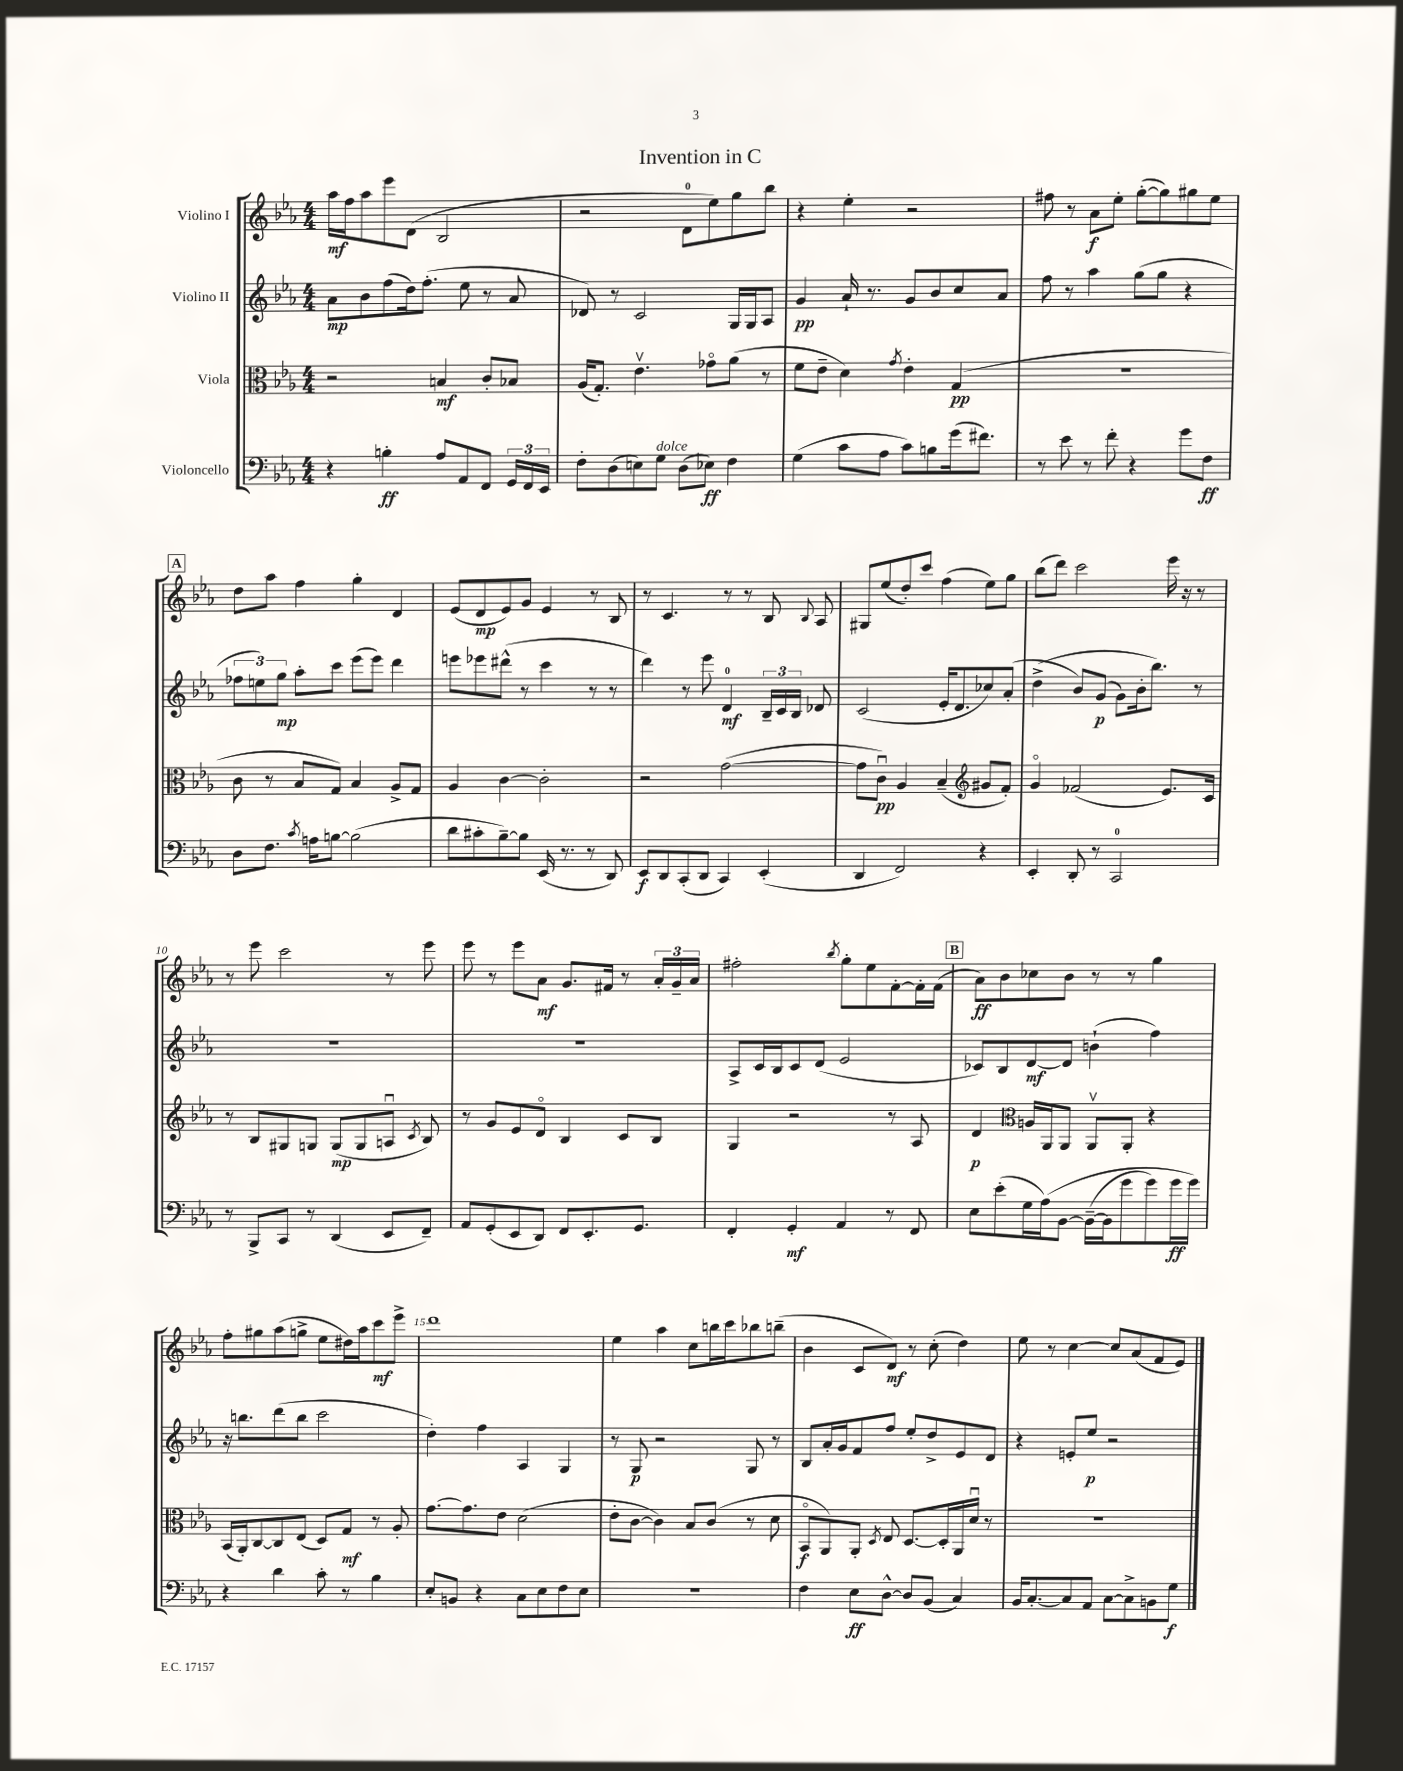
\header { title = "Invention in C" }
<<
\new StaffGroup <<
\new Staff = "s0" \with { instrumentName = "Violino I" } {
    \clef treble \key ees \major \numericTimeSignature \time 4/4
    \autoBeamOff aes''16[\mf f''16 aes''8 ees'''8 d'8]( bes2 |
    r2 d'8[-0 ees''8) g''8 bes''8] |
    r4 ees''4-. r2 |
    fis''8 r8 aes'8[\f ees''8]-. g''8[~-.( g''8) gis''8 ees''8] |
    \mark \markup { \box "A" } d''8[ aes''8] f''4 g''4-. d'4 |
    ees'8[( d'8\mp ees'8) g'8] ees'4 r8 bes8 |
    r8 c'4. r8 r8 bes8 \appoggiatura { bes8 } aes8 |
    gis8[ ees''8( d''8-.) c'''8] f''4( ees''8[) g''8] |
    bes''8[( d'''8]) c'''2 ees'''16 r16 r8 |
    r8 ees'''8 c'''2 r8 ees'''8 |
    ees'''8 r8 ees'''8[ aes'8]\mf g'8.[ fis'16] r8 \tuplet 3/2 { aes'16[-. g'16-- aes'16] } |
    fis''2-. \acciaccatura { bes''8 } g''8[-. ees''8 f'8~-. f'16-. f'16]( |
    \mark \markup { \box "B" } aes'8[\ff) bes'8 ces''8 bes'8] r8 r8 g''4 |
    f''8[-. gis''8 aes''8( g''8]-> ees''8[ dis''16) aes''16 c'''8\mf ees'''8]-> |
    d'''1 |
    ees''4 aes''4 c''8[ b''16 c'''16 bes''8 b''8]--( |
    bes'4 c'8[ d'8]\mf) r8 c''8-.( d''4) |
    ees''8 r8 c''4~ c''8[ aes'8( f'8 ees'8]) \bar "|." |
}
\new Staff = "s1" \with { instrumentName = "Violino II" } {
    \clef treble \key ees \major \numericTimeSignature \time 4/4
    \autoBeamOff aes'8[\mp bes'8 f''8( d''16) f''8.]-.( ees''8 r8 aes'8 |
    des'8) r8 c'2 g16[ g16 aes8] |
    g'4\pp aes'16-! r8. g'8[ bes'8 c''8 aes'8] |
    f''8 r8 aes''4 g''8[( g''8] r4 |
    \mark \markup { \box "A" } \tuplet 3/2 { fes''8[ e''8) g''8]\mp } aes''8[-. c'''8] ees'''8[( ees'''8]) d'''4 |
    e'''8[ ees'''8 dis'''8]-^( r8 c'''4 r8 r8 |
    d'''4) r8 ees'''8 d'4-0\mf \tuplet 3/2 { bes16[-- c'16 bes16] } des'8 |
    c'2( ees'16[-. d'8. ces''8) aes'8]-.( |
    d''4->\( bes'8[) g'8]\p( g'8[) bes'16-. bes''8.]\) r8 |
    R1 |
    R1 |
    aes8[-> c'16 bes16 c'8 d'8]( ees'2 |
    \mark \markup { \box "B" } ces'8[) bes8 d'8~\mf d'8] b'4-!( f''4) |
    r16 b''8.[ d'''8( b''8] c'''2 |
    d''4-.) f''4 aes4 g4 |
    r8 g8\p r2 g8 r8 |
    bes8[ aes'16-. g'16 f'8 f''8] ees''8[-. d''8-> ees'8 d'8] |
    r4 e'8[-. ees''8]\p r2 \bar "|." |
}
\new Staff = "s2" \with { instrumentName = "Viola" } {
    \clef alto \key ees \major \numericTimeSignature \time 4/4
    \autoBeamOff r2 b4\mf c'8[-. bes8] |
    aes16[( g8.]-.) ees'4.\upbow ges'8[\flageolet aes'8]( r8 |
    f'8[ ees'8]-- d'4) \acciaccatura { g'8 } ees'4-. g4\pp( |
    R1 |
    \mark \markup { \box "A" } c'8 r8 bes8[ g8]) bes4 aes8[-> g8] |
    aes4 c'4~ c'2-. |
    r2 g'2~( |
    g'8[ c'8]\downbow\pp) aes4 bes4--( \clef treble gis'8[ f'8]-.) |
    g'4\flageolet fes'2( ees'8.[) c'16] |
    r8 bes8[ gis8 g8] g8[\mp( g8 a8]\downbow \acciaccatura { c'8 } bes8) |
    r8 g'8[ ees'8 d'8]\flageolet bes4 c'8[ bes8] |
    g4 r2 r8 aes8 |
    \mark \markup { \box "B" } d'4\p \clef alto a16[ aes,16 aes,8] aes,8[\upbow aes,8]-. r4 |
    bes,16[( aes,16-.) c8~ c8 ees8]( d8[) g8]\mf r8 aes8-. |
    g'8.[~ g'8. ees'8] d'2( |
    ees'8[-. c'8]~ c'4) bes8[ c'8]( r8 d'8 |
    bes,8[\flageolet\f aes,8) aes,8]-. \acciaccatura { d8 } ees8 d8.[~ d16-. aes,16 d'16]\downbow r8 |
    R1 \bar "|." |
}
\new Staff = "s3" \with { instrumentName = "Violoncello" } {
    \clef bass \key ees \major \numericTimeSignature \time 4/4
    \autoBeamOff r4 b4-.\ff aes8[ aes,8 f,8] \tuplet 3/2 { g,16[ f,16 ees,16] } |
    f8[-. d8( e8) g8]^\markup { \italic "dolce" } d8[( ees8]\ff) f4 |
    g4( c'8[ aes8] c'8[) b8 g'16( fis'8.]) |
    r8 ees'8 r8 f'8-. r4 g'8[ f8]\ff |
    \mark \markup { \box "A" } d8[ f8.] \acciaccatura { c'8 } a16[ b8]~ b2( |
    d'8[ cis'8-. bes8~--) bes8] ees,16( r8. r8 d,8) |
    ees,8[\f d,8 c,8-.( d,8] c,4) ees,4-.( |
    d,4 f,2) r4 |
    ees,4-. d,8-. r8 c,2-0 |
    r8 bes,,8[-> c,8] r8 d,4( ees,8[ f,8]--) |
    aes,8[ g,8-.( ees,8 d,8]) f,8[ ees,8.-. g,8.] |
    f,4-. g,4-.\mf aes,4 r8 f,8 |
    \mark \markup { \box "B" } ees8[ ees'8-.( g16 aes16)\( bes,8]~ bes,16[~--( bes,16 g'8 g'8) g'16\ff g'16]\) |
    r4 d'4 c'8-. r8 bes4 |
    ees8[-. b,8] r4 c8[ ees8 f8 ees8] |
    R1 |
    f4 ees8[\ff d8]~-^ d8[ bes,8]( c4) |
    bes,16[ c8.~-. c8 aes,8] c8[~ c8-> b,8 g8]\f \bar "|." |
}
>>
>>
\layout { \context { \Score \override BarNumber.break-visibility = ##(#f #t #t) barNumberVisibility = #(every-nth-bar-number-visible 5) } }
